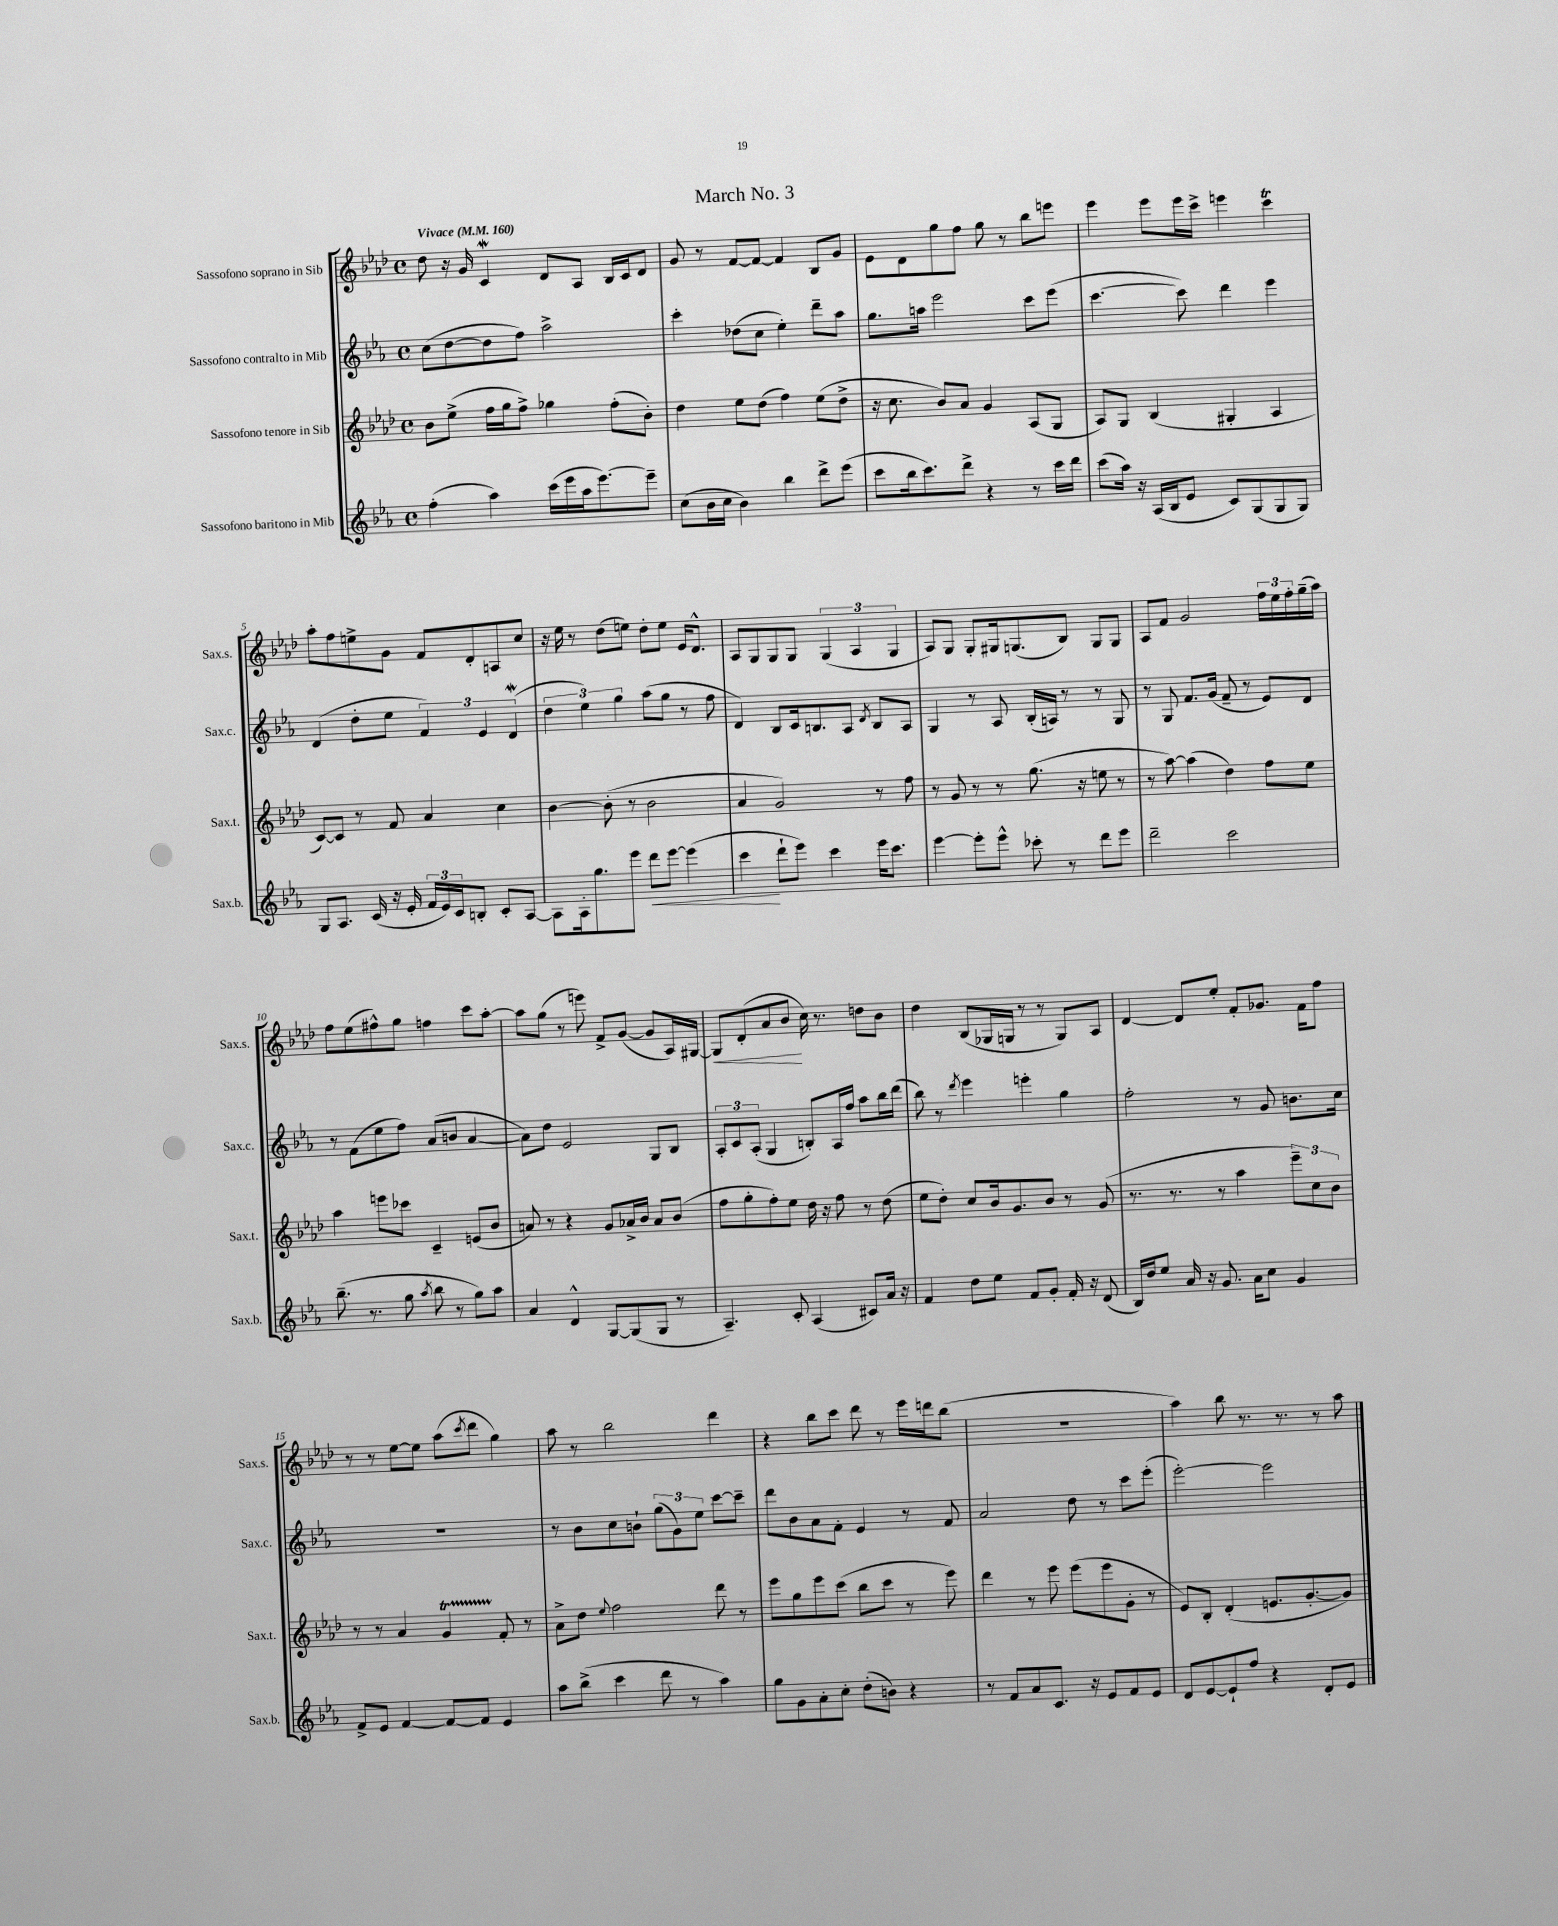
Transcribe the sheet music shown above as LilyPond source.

\header { title = "March No. 3" }
<<
\new StaffGroup <<
\new Staff = "s0" \with { instrumentName = "Sassofono soprano in Sib" shortInstrumentName = "Sax.s." } {
    \clef treble \key aes \major \defaultTimeSignature \time 4/4 \tempo "Vivace" 4 = 160
    des''8 r16 g'16 c'4\mordent des'8 aes8 bes16 c'16 des'8 |
    g'8 r8 f'8~ f'8~ f'4 bes8 g'8 |
    ees'8 des'8 g''8 f''8 g''8 r8 bes''8 e'''8 |
    ees'''4 ees'''8 ees'''16 c'''16-> e'''4 c'''4\trill |
    aes''8-. f''8 e''8-> g'8 f'8 des'8-. a8 c''8 |
    r16 ees''16 r8 des''8( e''8) des''8-. e''8 ees'16 des'8.-^ |
    aes8 g8 g8 g8 \tuplet 3/2 { g4( aes4 g4 } |
    aes8) g8 g8-. gis16 g8.( bes8) g8 g8 |
    aes8 f'8 g'2 \tuplet 3/2 { f''16 ees''16 f''16-. } g''16--( aes''16) |
    f''8 ees''8( fis''8-^) g''8 f''4 c'''8 aes''8~-. |
    aes''8 g''8( r8 e'''8) f'8-> g'8~( g'8 aes16) gis16~ |
    gis8\< des'8-.( aes'8 bes'8\! c''16) r8. d''8 bes'8 |
    des''4 bes8( ges16 g16 r8 r8 g8) aes8 |
    des'4~ des'8 ees''8-. f'8-. ges'8. f'16 f''8 |
    r8 r8 ees''8~ ees''8 aes''8( \acciaccatura { c'''8 } des'''8 g''4) |
    aes''8 r8 bes''2 des'''4 |
    r4 bes''8 c'''8 des'''8 r8 ees'''16 d'''16 bes''8( |
    R1 |
    aes''4) bes''8 r8. r8. r8 aes''8 \bar "|." |
}
\new Staff = "s1" \with { instrumentName = "Sassofono contralto in Mib" shortInstrumentName = "Sax.c." } {
    \clef treble \key ees \major \defaultTimeSignature \time 4/4
    c''8( d''8~ d''8 f''8) aes''2-> |
    c'''4-. des''8( c''8 ees''4-.) d'''8-- aes''8 |
    g''8. a''16 ees'''2 c'''8 ees'''8( |
    c'''4.~ c'''8) d'''4 ees'''4 |
    d'4( d''8-. ees''8 \tuplet 3/2 { f'4) ees'4 d'4\mordent( } |
    \tuplet 3/2 { d''4 ees''4) g''4 } aes''8( g''8 r8 f''8 |
    d'4) bes8 c'16 b8. aes8 \acciaccatura { d'8 } b8 aes8 |
    g4 r8 aes8 bes16-.( a16) r8 r8 g8 |
    r8 g8 f'8. g'16( f'8-- r8 ees'8) d'8 |
    r8 f'8( ees''8 f''8) aes'8( b'8 aes'4~ |
    aes'8) d''8 ees'2 g8 bes8 |
    \tuplet 3/2 { aes8-. c'8 aes8-.( } g4 b8-.) aes16 f''16 aes''8 bes''16 d'''16( |
    bes''8) r8 \acciaccatura { d'''8 } ees'''4 e'''4-. g''4 |
    f''2-. r8 g'8 b'8. c''16 |
    r1 |
    r8 bes'8 c''8 b'8-! \tuplet 3/2 { g''8( g'8) ees''8 } c'''8~ c'''8-- |
    d'''8 bes'8 aes'8 f'8-. ees'4 r8 f'8 |
    aes'2 d''8 r8 c'''8 ees'''8-.( |
    ees'''2~-.) ees'''2 \bar "|." |
}
\new Staff = "s2" \with { instrumentName = "Sassofono tenore in Sib" shortInstrumentName = "Sax.t." } {
    \clef treble \key aes \major \defaultTimeSignature \time 4/4
    bes'8 ees''8->( f''16 g''16 f''8->) ges''4 f''8-.( bes'8-.) |
    des''4 ees''8 des''8( f''4) ees''8( des''8-> |
    r16 c''8. bes'8) aes'8 g'4 aes8( g8 |
    aes8) g8 bes4( gis4-. aes4 |
    c'8~) c'8 r8 f'8 aes'4 c''4 |
    bes'4~ bes'8-.( r8 bes'2 |
    aes'4 g'2) r8 f''8 |
    r8 g'8 r8 r8 g''8.( r16 e''8 r8 |
    r8 aes''8~) aes''4( des''4) f''8 ees''8 |
    aes''4 e'''8 ces'''8 c'4-- e'8( bes'8 |
    a'8) r8 r4 g'8 aes'16-> bes'16 aes'8 bes'8( |
    f''8 g''8-. f''8-.) ees''8 des''16 r16 f''8 r8 des''8( |
    ees''8 des''8-.) c''8 bes'16 g'8. bes'8 r8 g'8( |
    r8. r8. r8 aes''4 \tuplet 3/2 { ees'''8--) c''8 bes'8 } |
    r8 r8 aes'4 g'4\startTrillSpan f'8-.\stopTrillSpan r8 |
    aes'8-> des''8 \appoggiatura { ees''8 } f''2 des'''8 r8 |
    ees'''8 g''8 ees'''8 c'''8( bes''8 c'''8 r8 ees'''8) |
    des'''4 r8 ees'''8 ees'''8( ees'''8 g'8-. r8 |
    ees'8) bes8-. des'4-.( e'8. g'8.~-. g'8) \bar "|." |
}
\new Staff = "s3" \with { instrumentName = "Sassofono baritono in Mib" shortInstrumentName = "Sax.b." } {
    \clef treble \key ees \major \defaultTimeSignature \time 4/4
    f''4-.( aes''4) c'''16( ees'''16 aes''16 ees'''8.~) ees'''8-- |
    c''8( bes'16 c''16 bes'4) bes''4 d'''8-> ees'''8( |
    c'''8 bes''16 c'''8.) d'''8-> r4 r8 c'''16 d'''16 |
    c'''8( aes''16) r16 aes16( bes16 ees'8 c'8) g8( g8 g8) |
    g8 aes8. c'16( r16 ees'16-. \tuplet 3/2 { f'16 ees'16) c'16 } b8-. c'8-. aes8~ |
    aes8 aes16-. g''8. ees'''8 d'''8\< ees'''8~ ees'''4( |
    c'''4\! d'''8-! ees'''8) c'''4 ees'''16 c'''8. |
    ees'''4~ ees'''8-. ees'''8-^ ces'''8-. r8 d'''8 ees'''8 |
    d'''2-- c'''2 |
    bes''8.--( r8. g''8 \acciaccatura { aes''8 } bes''8 r8 g''8) aes''8 |
    aes'4 d'4-^ g8~ g8( g8 r8 |
    aes4.--) c'8-. aes4( cis'8) aes'16 r16 |
    f'4 d''8 ees''8 f'8 g'8-. f'16-. r16 d'8( |
    bes16) d''16 ees''8 aes'16 r16 g'8. aes'16 c''8 g'4 |
    f'8-> ees'8 f'4~ f'8~ f'8 ees'4 |
    aes''8 bes''8->( c'''4 d'''8 r8 aes''4) |
    g''8 g'8 aes'8-. c''8-. d''8-.( b'8) r4 |
    r8 f'8 aes'8 c'8. r16 ees'8 f'8 ees'8 |
    d'8 ees'8~ ees'8-! f''8 r4 d'8-. ees'8 \bar "|." |
}
>>
>>
